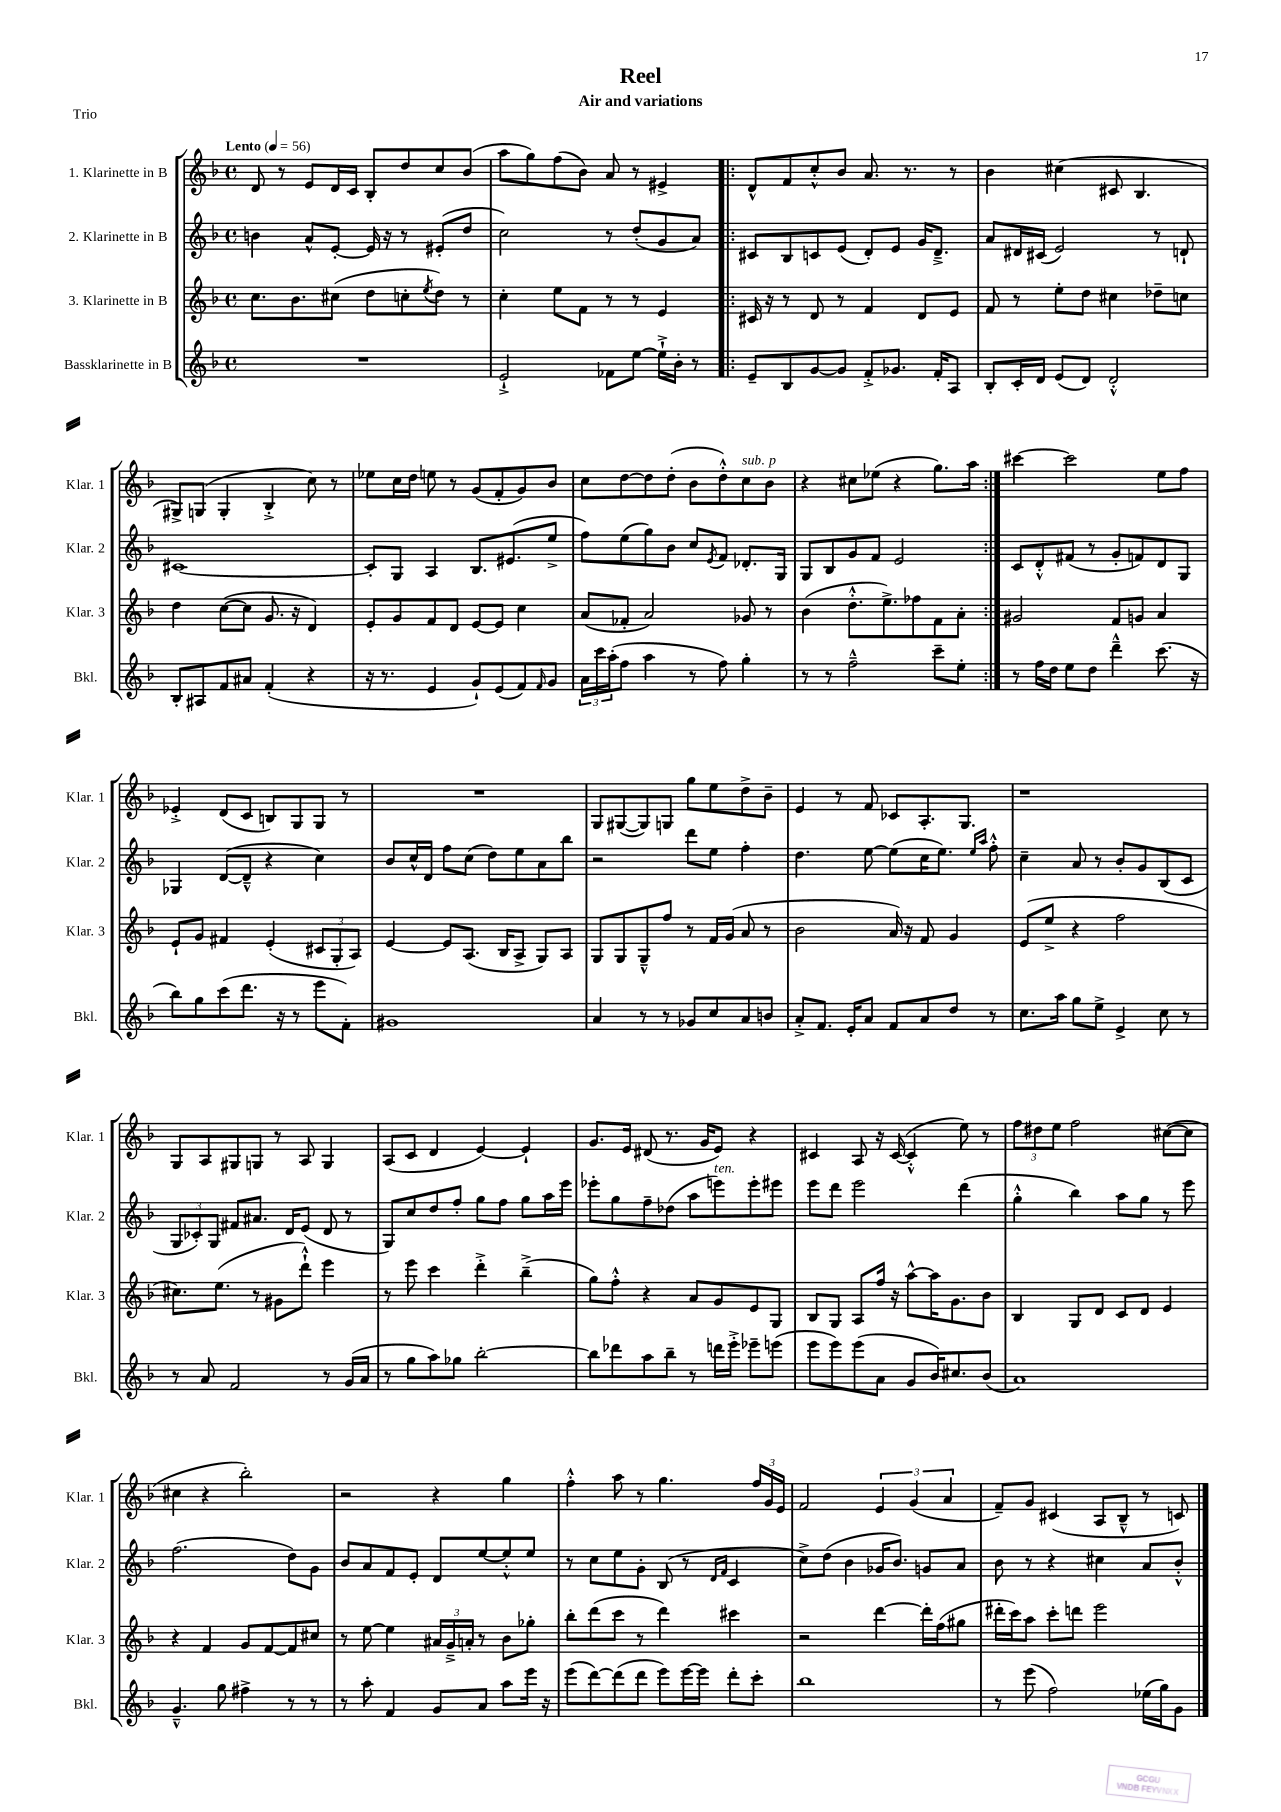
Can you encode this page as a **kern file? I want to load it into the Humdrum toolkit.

**kern	**kern	**kern	**kern
*staff4	*staff3	*staff2	*staff1
*clefG2	*clefG2	*clefG2	*clefG2
*k[b-]	*k[b-]	*k[b-]	*k[b-]
*M4/4	*M4/4	*M4/4	*M4/4
*met(c)	*met(c)	*met(c)	*met(c)
*MM56	*MM56	*MM56	*MM56
1r	8.cc	4b	8d
.	.	.	8r
.	8.b-	.	.
.	.	8a^^	8e
.	(8cc#	[8e'	16d
.	.	.	16c
.	8dd	16e]	8B-'
.	.	16r	.
.	8cc'	8r	8dd
.	8qee	.	.
.	8dd)	(8e#'	8cc
.	8r	8dd	(8b-
=	=	=	=
2e`^	4cc'	2cc)	8aa
.	.	.	8gg)
.	8ee	.	(8ff
.	8f	.	8b-)
8f-	8r	8r	8a
[8ee	8r	(8dd'	8r
16ee`^]	4e	8g	4e#^
16b-'	.	.	.
8r	.	8a)	.
=!|:	=!|:	=!|:	=!|:
8e~	16c#	8c#	8d^^
.	16r	.	.
8B-	8r	8B-	8f
[8g	8d	8c	8cc'^^
8g]	8r	(8e	8b-
8f'^	4f	8d')	8.a
8.g-	.	8e	.
.	.	.	8.r
.	8d	16g	.
16f'	.	8.d~^	.
8A	8e	.	8r
=	=	=	=
8B-'	8f	8a	4b-
16c'	8r	16d#	.
16d	.	(16c#	.
(8e	8ee'	2e)	(4cc#
8d)	8dd	.	.
2d'^^	4cc#	.	8c#
.	.	.	4.B-
.	8dd-~	8r	.
.	8cc	8d`	.
=	=	=	=
8B-'	4dd	[1c#	8G#^)
8A#	.	.	(8G
8f	([8cc	.	4G'
8a#	8cc]	.	.
(4f'	8.g	.	4B-'^
.	16r	.	.
4r	4d)	.	8cc)
.	.	.	8r
=	=	=	=
16r	8e'	8c#']	8ee-
8.r	.	.	.
.	8g	8G	16cc
.	.	.	16dd
4e	8f	4A	8ee
.	8d	.	8r
8g`)	[8e	8.B-	(8g
(8e	8e]	.	8f'
.	.	(8.e#	.
8f)	4cc	.	8g)
16qqf	.	.	.
8g	.	8ee^	8b-
=	=	=	=
24a	(8a	8ff)	8cc
24ccc	.	.	.
(24aa'	.	.	.
8ff	8f-'	(8ee	[8dd
4aa	2a)	8gg)	8dd]
.	.	8b-	(8dd'
8r	.	8cc	8b-
.	.	8qe	.
8ff)	.	8f	8dd'^^)
4gg'	8g-	8.d-'	8cc
.	8r	.	8b-
.	.	16G	.
=	=	=	=
8r	(4b-	8G	4r
8r	.	8B-	.
2ff~^^	8.dd'^^	8g	8cc#
.	.	8f	(8ee-
.	8.ee^)	.	.
.	.	2e	4r
.	8ff-	.	.
8ccc~	8f	.	8.gg)
8ee'	8a'	.	.
.	.	.	16aa
=:|!	=:|!	=:|!	=:|!
8r	2g#	8c	[4ccc#
16ff	.	8d'^^	.
16dd	.	.	.
8ee	.	(8f#	2ccc#]
8dd	.	8r	.
4ddd~^^	8f	8g'	.
.	8g	8f)	.
(8.ccc	4a	8d	8ee
.	.	8G	8ff
16r	.	.	.
=	=	=	=
8bb-)	8e`	4G-	4e-'^
8gg	8g	.	.
(8ccc	4f#	([8d	(8d
8.ddd	.	8d~^^]	8c
.	(4e'	4r	8B)
16r	.	.	.
8r	.	.	8G
8eee	12c#	4cc)	8G
.	12G'	.	.
8f')	.	.	8r
.	12A)	.	.
=	=	=	=
1g#	[4e	8b-	1r
.	.	16cc^^	.
.	.	16d	.
.	8e]	8ff	.
.	(8.A	(8cc	.
.	.	8dd)	.
.	16B-	.	.
.	8A^	8ee	.
.	8G)	8a	.
.	8A	8bb-	.
=	=	=	=
4a	8G	2r	8G
.	8G	.	([8G#
8r	8G~^^	.	8G#])
8r	8ff	.	8G
8g-	8r	8ddd	8gg
8cc	16f	8ee	8ee
.	(16g	.	.
8a	8a	4ff'	8dd^
8b	8r	.	8b-~
=	=	=	=
8a'^	2b-	4.dd	4e
8.f	.	.	.
.	.	.	8r
16e'	.	.	.
8a	.	[8ee	8f
8f	16a)	(8ee]	8c-
.	16r	.	.
8a	8f	16cc	8.A'
.	.	8.ee)	.
8dd	4g	.	.
.	.	.	8.G
.	.	16qqee	.
.	.	16qqaa	.
8r	.	8ff'^^	.
=	=	=	=
8.cc	(8e	4cc~	1r
.	8ee^	.	.
16aa	.	.	.
8gg	4r	8a	.
8ee^	.	8r	.
4e^	2ff	8b-'	.
.	.	8g	.
8cc	.	(8B-	.
8r	.	8c	.
=	=	=	=
8r	8.cc#)	12G	8G
.	.	12c-')	.
8a	.	.	8A
.	.	12G	.
.	(8.ee	.	.
2f	.	8f#	8G#
.	8r	8.a#	8G
.	8g#	.	8r
.	.	16d	.
.	8ddd`^^)	(8e	8A
8r	4eee	8d	4G
(16g	.	8r	.
16a	.	.	.
=	=	=	=
8r	8r	8G)	(8A
8gg	8eee	8cc	8c
8aa)	4ccc	8dd	4d
8gg-	.	8ff'	.
[2bb-'	4ddd'^	8gg	[4e)
.	.	8ff	.
.	(4bb-~^	8gg	4e`]
.	.	16aa	.
.	.	16eee	.
=	=	=	=
8bb-]	8gg)	8eee-'	8.g
8ddd-	8ff'^^	8gg	.
.	.	.	16e
8aa	4r	8ff~	(8d#
8bb-~	.	(8dd-	8.r
8r	8a	8aa	.
.	.	.	16g
16ddd	8g	8eee)	8e)
16eee'^	.	.	.
8eee-~	8e	8eee'	4r
(8eee	8G	8eee#	.
=	=	=	=
8eee	8B-	8eee	4c#
8eee)	8G	8ddd	.
(8eee	8A	2eee	8A
8a	16ff	.	16r
.	16r	.	([16c#
8g	[8aa^^	.	4c#'^^]
16b-)	16aa]	.	.
8.cc#	8.g	.	.
.	.	(4ddd	8ee)
(8b-	8b-	.	8r
=	=	=	=
1a)	4B-	4gg'^^	12ff
.	.	.	12dd#
.	.	.	12ee
.	8G	4bb-)	2ff
.	8d	.	.
.	8c	8aa	.
.	8d	8gg	.
.	4e	8r	([8cc#
.	.	8eee	8cc#]
=	=	=	=
4.g~^^	4r	(2.ff	4cc#
.	4f	.	4r
8gg	.	.	.
4ff#^	8g	.	2bb-')
.	[8f	.	.
8r	8f]	8dd)	.
8r	8cc#	8g	.
=	=	=	=
8r	8r	8b-	2r
8aa'	[8ee	8a	.
4f	4ee]	8f	.
.	.	8e'	.
8g	24a#	8d	4r
.	24g~^	.	.
.	24a'	.	.
8a	8r	[8ee	.
8aa	8b-	8ee'^^]	4gg
16eee	8gg-'	8ee	.
16r	.	.	.
=	=	=	=
(8eee	8bb-'	8r	4ff'^^
[8ddd)	(8ddd	8cc	.
(8ddd]	8ccc	8ee	8aa
8ddd	8r	8g'	8r
8eee)	4ddd)	(8B-	4.gg
[16eee	.	8r	.
16eee]	.	.	.
.	.	16qqd	.
.	.	16qqf	.
8ddd'	4ccc#	4c	.
8ccc'	.	.	24ff
.	.	.	24g
.	.	.	24e
=	=	=	=
1bb-	2r	8cc^)	2f
.	.	(8dd	.
.	.	4b-	.
.	[4ddd	16g-	6e
.	.	8.b-)	.
.	.	.	(6g
.	16ddd']	8g	.
.	(16ff	.	.
.	.	.	6a
.	8gg#	8a	.
=	=	=	=
8r	16ddd#'	8b-	8f~)
.	16ccc)	.	.
(8eee	8aa	8r	8g
2ff)	8ccc'	4r	(4c#
.	8ddd	.	.
.	2eee	4cc#	8A
.	.	.	8B-~^^
(16ee-	.	8a	8r
16gg)	.	.	.
8g	.	8b-'^^	8c)
==	==	==	==
*-	*-	*-	*-
